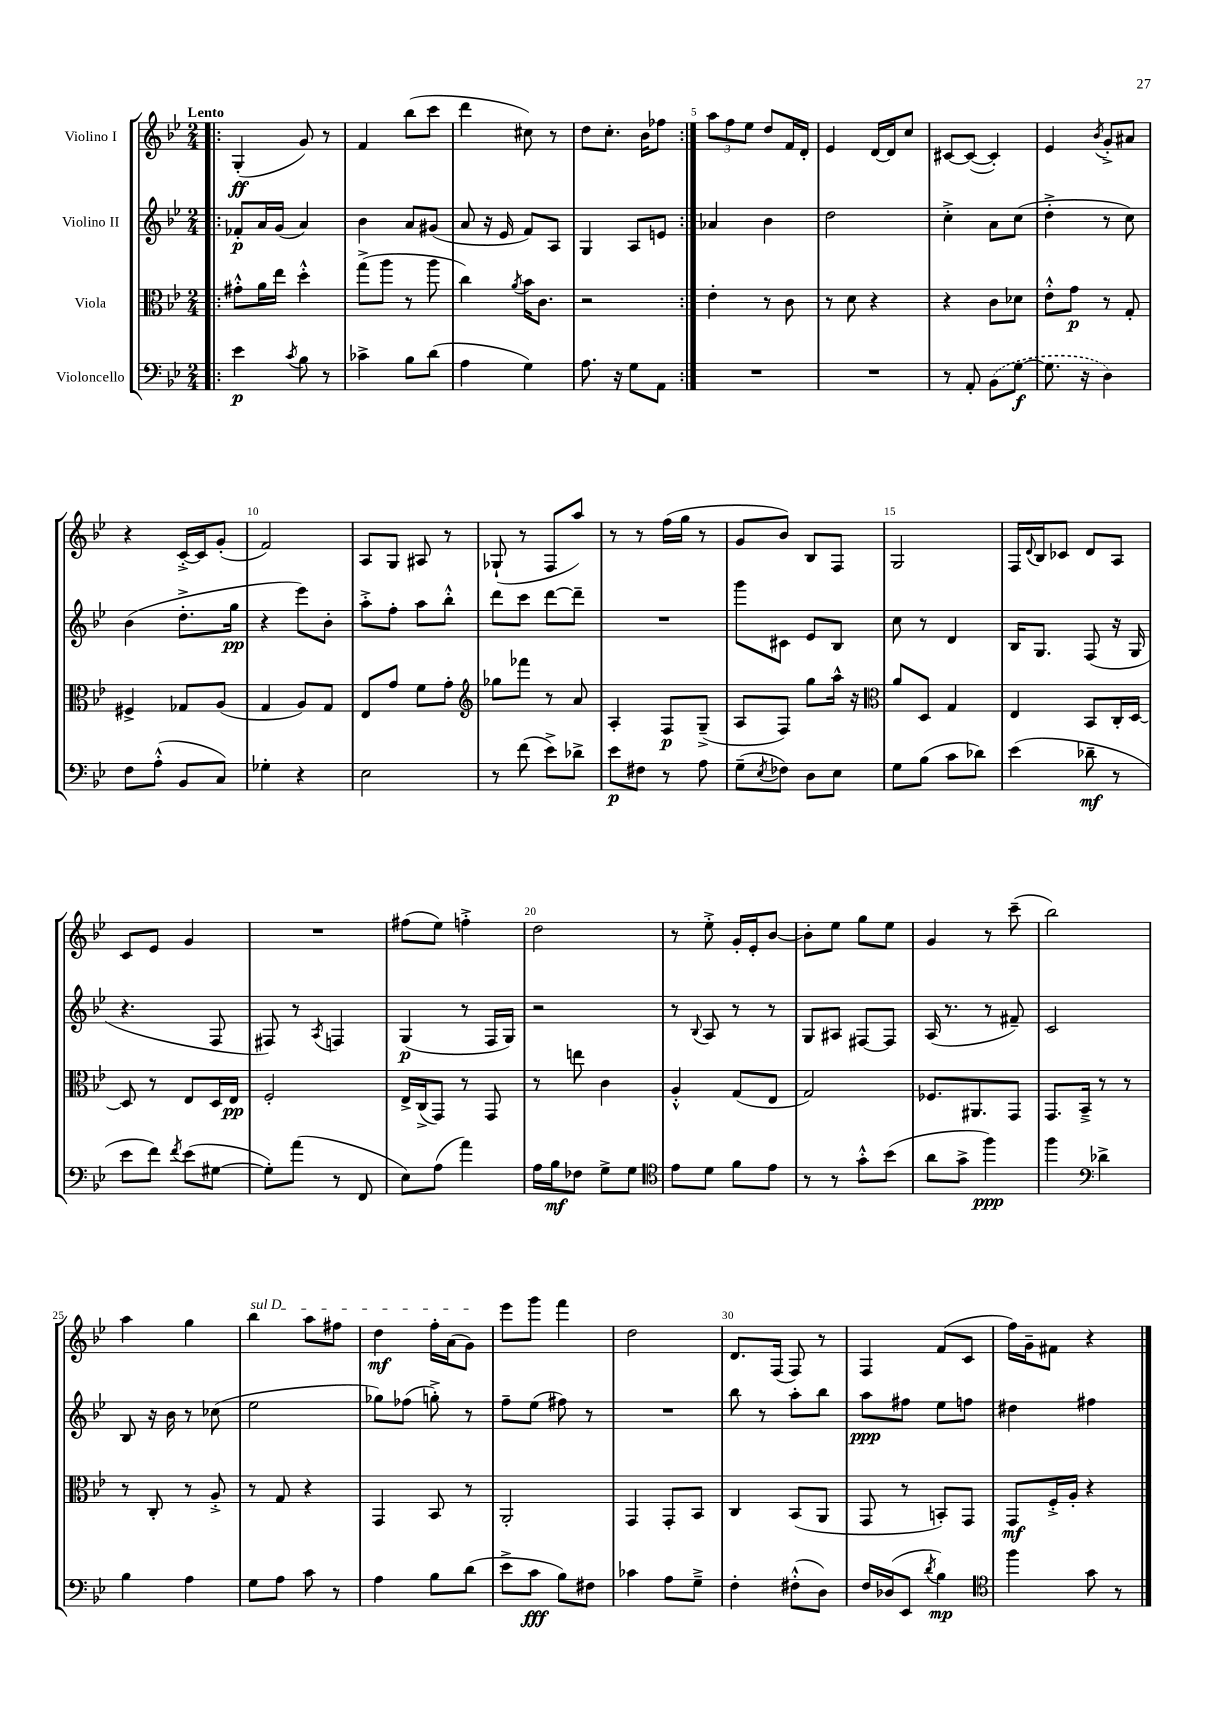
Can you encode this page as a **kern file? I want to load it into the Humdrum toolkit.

**kern	**dynam	**kern	**dynam	**kern	**dynam	**kern	**dynam
*part4	*part4	*part3	*part3	*part2	*part2	*part1	*part1
*staff4	*staff4	*staff3	*staff3	*staff2	*staff2	*staff1	*staff1
*I"Violoncello	*	*I"Viola	*	*I"Violino II	*	*I"Violino I	*
*clefF4	*	*clefC3	*	*clefG2	*	*clefG2	*
*k[b-e-]	*	*k[b-e-]	*	*k[b-e-]	*	*k[b-e-]	*
*M2/4	*	*M2/4	*	*M2/4	*	*M2/4	*
=1!|:	=1!|:	=1!|:	=1!|:	=1!|:	=1!|:	=1!|:	=1!|:
!	!	!	!	!	!	!LO:TX:a:B:t=Lento	!
4e-\	p	8g#X'^^\L	.	8f-X'/L	p	(4G'/	ff
.	.	16a\L	.	16a/L	.	.	.
.	.	16ee-\JJ	.	(16g/JJ	.	.	.
8qc/	.	.	.	.	.	.	.
8B-\	.	4dd'^^\	.	4a/)	.	8g/)	.
8r	.	.	.	.	.	8r	.
=2	=2	=2	=2	=2	=2	=2	=2
4c-X^\	.	(8gg^\L	.	4b-\	.	4f/	.
.	.	8aa\J	.	.	.	.	.
8B-\L	.	8r	.	8a/L	.	(8bb-\L	.
(8d\J	.	8aa\	.	(8g#X/J	.	8ccc\J	.
=3	=3	=3	=3	=3	=3	=3	=3
4A\	.	4cc\)	.	8a/	.	4ddd\	.
.	.	.	.	16r	.	.	.
.	.	.	.	16e-/	.	.	.
.	.	8qa/	.	.	.	.	.
4G\)	.	16b-\KL	.	8f/L)	.	8cc#X\)	.
.	.	8.c\J	.	.	.	.	.
.	.	.	.	8A/J	.	8r	.
=4	=4	=4	=4	=4	=4	=4	=4
8.A\	.	2r	.	4G/	.	8dd\L	.
.	.	.	.	.	.	8.cc'\J	.
16r	.	.	.	.	.	.	.
8G\L	.	.	.	8A/L	.	.	.
.	.	.	.	.	.	16b-\KL	.
8AA\J	.	.	.	8en/J	.	8ff-X\J	.
=5:|!	=5:|!	=5:|!	=5:|!	=5:|!	=5:|!	=5:|!	=5:|!
2r	.	4e-'\	.	4a-X/	.	12aa\L	.
.	.	.	.	.	.	12ff\	.
.	.	.	.	.	.	12ee-\J	.
.	.	8r	.	4b-\	.	8dd/L	.
.	.	8c\	.	.	.	16f/L	.
.	.	.	.	.	.	16d'/JJ	.
=6	=6	=6	=6	=6	=6	=6	=6
2r	.	8r	.	2dd\	.	4e-/	.
.	.	8d\	.	.	.	.	.
.	.	4r	.	.	.	[16d/LL	.
.	.	.	.	.	.	16d/J]	.
.	.	.	.	.	.	8cc/J	.
=7	=7	=7	=7	=7	=7	=7	=7
8r	.	4r	.	4cc'^\	.	[8c#X/L	.
8AA'/	.	.	.	.	.	(8c#/J_	.
(8BB-\L	.	8c\L	.	8a\L	.	4c#'/])	.
[8G\J	f	8d-X\J	.	(8cc\J	.	.	.
=8	=8	=8	=8	=8	=8	=8	=8
8.G\]	.	8e-'^^\L	.	4dd'^\	.	4e-/	.
.	.	8g\J	p	.	.	.	.
16r	.	.	.	.	.	.	.
.	.	.	.	.	.	8qb-/	.
4D\)	.	8r	.	8r	.	8g'^/L	.
.	.	8G'/	.	8cc\)	.	8a#X/J	.
!!LO:LB:g=z
=9	=9	=9	=9	=9	=9	=9	=9
8F\L	.	4F#X^/	.	(4b-\	.	4r	.
(8A'^^\J	.	.	.	.	.	.	.
8BB-/L	.	8G-X/L	.	8.dd'^\L	.	[16c'^/LL	.
.	.	.	.	.	.	16c/J]	.
8C/J)	.	(8A/J	.	.	.	(8g'/J	.
.	.	.	.	16gg\Jk	pp	.	.
=10	=10	=10	=10	=10	=10	=10	=10
4G-X'\	.	4G/	.	4r	.	2f/)	.
4r	.	8A/L)	.	8eee-\L)	.	.	.
.	.	8G/J	.	8b-'\J	.	.	.
=11	=11	=11	=11	=11	=11	=11	=11
2E-\	.	8E-/L	.	8aa'^\L	.	8A/L	.
.	.	8g/J	.	8ff'\J	.	8G/J	.
.	.	8f\L	.	8aa\L	.	8A#X/	.
.	.	8g'\J	.	8bb-'^^\J	.	8r	.
=12	=12	=12	=12	=12	=12	=12	=12
*	*	*clefG2	*	*	*	*	*
8r	.	8gg-X\L	.	8ddd\L	.	(8G-X`/	.
(8f\	.	8fff-X\J	.	8ccc\J	.	8r	.
8e-^\L)	.	8r	.	[8ddd\L	.	8F/L	.
8d-X^\J	.	8a/	.	8ddd~\J]	.	8aa/J)	.
=13	=13	=13	=13	=13	=13	=13	=13
8e-\L	p	4A'/	.	2r	.	8r	.
8F#X\J	.	.	.	.	.	8r	.
8r	.	8F/L	p	.	.	(16ff\LL	.
.	.	.	.	.	.	16gg\JJ	.
8A\	.	(8G~^/J	.	.	.	8r	.
=14	=14	=14	=14	=14	=14	=14	=14
(8G~\L	.	8A/L	.	8ggg\L	.	8g/L	.
8qE-/	.	.	.	.	.	.	.
8F-X\J)	.	8F/J)	.	8c#X\J	.	8b-/J)	.
8D\L	.	8gg\L	.	8e-/L	.	8B-/L	.
8E-\J	.	16aa^^\Jk	.	8B-/J	.	8F/J	.
.	.	16r	.	.	.	.	.
=15	=15	=15	=15	=15	=15	=15	=15
*	*	*clefC3	*	*	*	*	*
8G\L	.	8a/L	.	8cc\	.	2G/	.
(8B-\J	.	8D/J	.	8r	.	.	.
8c\L	.	4G/	.	4d/	.	.	.
8d-X\J)	.	.	.	.	.	.	.
=16	=16	=16	=16	=16	=16	=16	=16
(4e-\	.	4E-/	.	16B-/KL	.	16F/LL	.
.	.	.	.	.	.	8qqd/	.
.	.	.	.	8.G/J	.	16B-/J	.
.	.	.	.	.	.	8c-X/J	.
8d-X~\	mf	8BB-/L	.	(8F/	.	8d/L	.
8r	.	16C'/L	.	16r	.	8A/J	.
.	.	[16D/JJ	.	16G/	.	.	.
!!LO:LB:g=z
=17	=17	=17	=17	=17	=17	=17	=17
8e-\L	.	8D/]	.	4.r	.	8c/L	.
8f\J)	.	8r	.	.	.	8e-/J	.
8qf/	.	.	.	.	.	.	.
(8e-\L	.	8E-/L	.	.	.	4g/	.
[8G#X\J	.	16D/L	.	8F/	.	.	.
.	.	16E-/JJ	pp	.	.	.	.
=18	=18	=18	=18	=18	=18	=18	=18
8G#'\L])	.	2F'/	.	8F#X/)	.	2r	.
(8a\J	.	.	.	8r	.	.	.
.	.	.	.	8qA/	.	.	.
8r	.	.	.	4Fn/	.	.	.
8FF/	.	.	.	.	.	.	.
=19	=19	=19	=19	=19	=19	=19	=19
8E-\L)	.	16E-^/LL	.	(4G/	p	(8ff#X\L	.
.	.	(16C^/J	.	.	.	.	.
(8A\J	.	8GG/J)	.	.	.	8ee-\J)	.
4a\)	.	8r	.	8r	.	4ffn'^\	.
.	.	8GG/	.	16F/LL	.	.	.
.	.	.	.	16G/JJ)	.	.	.
=20	=20	=20	=20	=20	=20	=20	=20
16A\LL	.	8r	.	2r	.	2dd\	.
16B-\J	mf	.	.	.	.	.	.
8F-X\J	.	8een\	.	.	.	.	.
8G^\L	.	4c\	.	.	.	.	.
8G\J	.	.	.	.	.	.	.
=21	=21	=21	=21	=21	=21	=21	=21
*clefC4	*	*	*	*	*	*	*
8e-\L	.	4A'^^/	.	8r	.	8r	.
.	.	.	.	8qqB-/	.	.	.
8d\J	.	.	.	8A/	.	8ee-'^\	.
8f\L	.	(8G/L	.	8r	.	16g'/LL	.
.	.	.	.	.	.	16e-'/J	.
8e-\J	.	8E-/J	.	8r	.	[8b-/J	.
=22	=22	=22	=22	=22	=22	=22	=22
8r	.	2G/)	.	8G/L	.	8b-'\L]	.
8r	.	.	.	8A#X/J	.	8ee-\J	.
8g'^^\L	.	.	.	[8F#X/L	.	8gg\L	.
(8b-\J	.	.	.	8F#/J]	.	8ee-\J	.
=23	=23	=23	=23	=23	=23	=23	=23
8a\L	.	8.F-X/L	.	(16A/	.	4g/	.
.	.	.	.	8.r	.	.	.
8g^\J	.	.	.	.	.	.	.
.	.	8.AA#X/	.	.	.	.	.
4ff\)	ppp	.	.	8r	.	8r	.
.	.	8GG/J	.	8f#X~/)	.	(8ccc~\	.
=24	=24	=24	=24	=24	=24	=24	=24
4ff\	.	8.GG/L	.	2c/	.	2bb-\)	.
.	.	16BB-~^/Jk	.	.	.	.	.
*clefF4	*	*	*	*	*	*	*
4d-X^\	.	8r	.	.	.	.	.
.	.	8r	.	.	.	.	.
!!LO:LB:g=z
=25	=25	=25	=25	=25	=25	=25	=25
4B-\	.	8r	.	8B-/	.	4aa\	.
.	.	8C'/	.	16r	.	.	.
.	.	.	.	16b-\	.	.	.
4A\	.	8r	.	8r	.	4gg\	.
.	.	8A'^/	.	(8cc-X\	.	.	.
=26	=26	=26	=26	=26	=26	=26	=26
!	!	!	!	!	!	!LO:TX:a:i:t=sul D	!
8G\L	.	8r	.	2ee-\	.	4bb-\	.
8A\J	.	8G/	.	.	.	.	.
8c\	.	4r	.	.	.	8aa\L	.
8r	.	.	.	.	.	8ff#X\J	.
=27	=27	=27	=27	=27	=27	=27	=27
4A\	.	4GG/	.	8gg-X\L)	.	4dd\	mf
.	.	.	.	(8ff-X\J	.	.	.
8B-\L	.	8BB-/	.	8ggn'^\)	.	16ff'\LL	.
.	.	.	.	.	.	(16a\J	.
(8d\J	.	8r	.	8r	.	8g\J)	.
=28	=28	=28	=28	=28	=28	=28	=28
8e-^\L	.	2AA'/	.	8ff~\L	.	8eee-\L	.
8c\J	fff	.	.	(8ee-\J	.	8ggg\J	.
8B-\L)	.	.	.	8ff#X\)	.	4fff\	.
8F#X\J	.	.	.	8r	.	.	.
=29	=29	=29	=29	=29	=29	=29	=29
4c-X\	.	4GG/	.	2r	.	2dd\	.
8A\L	.	8GG'/L	.	.	.	.	.
8G~^\J	.	8BB-/J	.	.	.	.	.
=30	=30	=30	=30	=30	=30	=30	=30
4F'\	.	4C/	.	8bb-\	.	8.d/L	.
.	.	.	.	8r	.	.	.
.	.	.	.	.	.	(16F/Jk	.
(8F#X'^^\L	.	(8BB-/L	.	8aa'\L	.	8F/)	.
8D\J)	.	8AA/J	.	8bb-\J	.	8r	.
=31	=31	=31	=31	=31	=31	=31	=31
16F/LL	.	8GG/	.	8aa\L	ppp	4F/	.
(16D-X/J	.	.	.	.	.	.	.
8EE-/J	.	8r	.	8ff#X\J	.	.	.
8qd/	.	.	.	.	.	.	.
4B-\)	mp	8BBn'/L)	.	8ee-\L	.	(8f/L	.
.	.	8GG/J	.	8ffn\J	.	8c/J	.
=32	=32	=32	=32	=32	=32	=32	=32
*clefC4	*	*	*	*	*	*	*
4ff\	.	8GG/L	mf	4dd#X\	.	16ff\LL)	.
.	.	.	.	.	.	16g~\J	.
.	.	16F'^/L	.	.	.	8f#X\J	.
.	.	16A'/JJ	.	.	.	.	.
8g\	.	4r	.	4ff#X\	.	4r	.
8r	.	.	.	.	.	.	.
==	==	==	==	==	==	==	==
*-	*-	*-	*-	*-	*-	*-	*-
